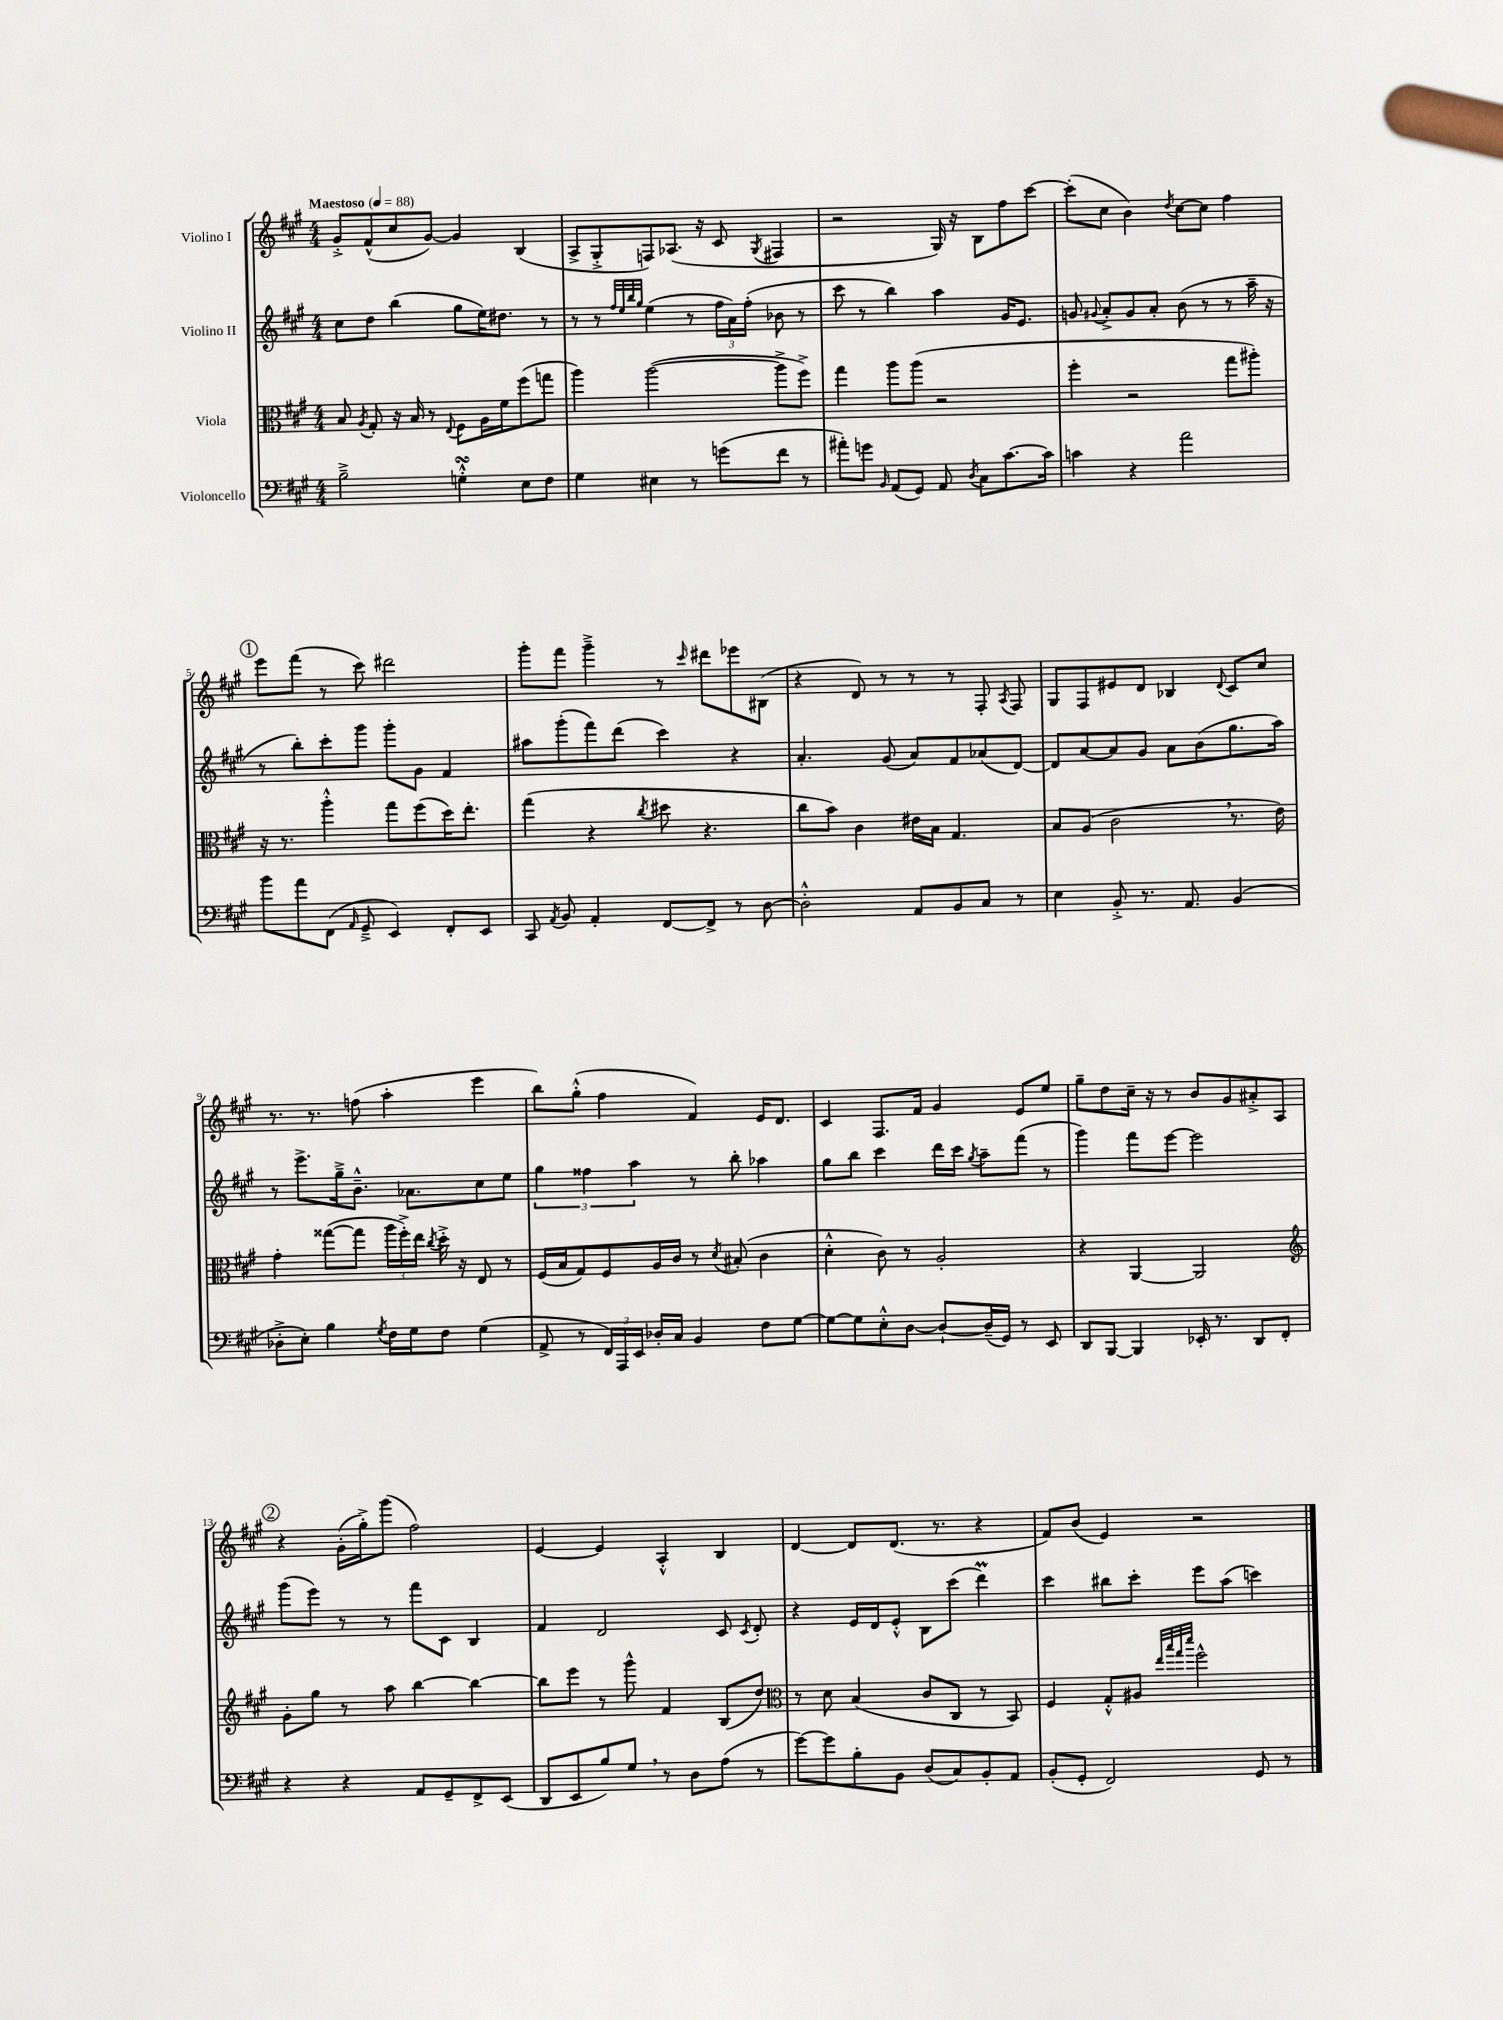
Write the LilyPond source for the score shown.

<<
\new StaffGroup <<
\new Staff = "s0" \with { instrumentName = "Violino I" } {
    \clef treble \key a \major \numericTimeSignature \time 4/4 \tempo "Maestoso" 4 = 88
    \autoBeamOff gis'8[-.-> fis'8-^( cis''8 gis'8]~) gis'4 b4( |
    a8[-> gis8-.-> f8) aes8.]( r16 cis'8 \acciaccatura { gis8 } fis4 |
    r2 gis16) r16 b8[ fis''8 cis'''8]~ |
    cis'''8[-.( cis''8] b'4) \acciaccatura { d''8 } cis''8[~ cis''8] fis''4 |
    \mark \markup { \circle "1" } e'''8[ fis'''8]( r8 cis'''8) dis'''2 |
    gis'''8[-. fis'''8] gis'''4---> r8 \grace { cis'''16 } dis'''8[ ees'''8 bis8]( |
    r4 d'8) r8 r8 r8 fis8-. \acciaccatura { a8 } fis8 |
    gis8[ fis8 eis'8 d'8] bes4 \appoggiatura { d'8 } cis'8[ cis''8] |
    r8. r8. f''8( a''4-. e'''4 |
    b''8[) gis''8]-.-^( fis''4 fis'4) e'16[ d'8.] |
    cis'4 fis8.[ fis'16] gis'4 e'8[ e''8] |
    gis''8[-- d''8 cis''16]-- r16 r8 b'8[ gis'8 ais'8-.-> a8] |
    \mark \markup { \circle "2" } r4 gis'16[-.( gis''16-.->) gis'''8]( fis''2) |
    e'4~ e'4 a4-.-^ b4 |
    d'4~ d'8[ d'8.]( r8. r4 |
    fis'8[) b'8]( e'4) r2 \bar "|." |
}
\new Staff = "s1" \with { instrumentName = "Violino II" } {
    \clef treble \key a \major \numericTimeSignature \time 4/4
    \autoBeamOff cis''8[ d''8] b''4( gis''8[ e''16) dis''8.] r8 |
    r8 r8 \grace { fis''32[ e''32 b''32 gis''32] } e''4( r8 \tuplet 3/2 { fis''16[ a'16) fis''16]-.( } bes'8 r8 |
    cis'''8 r8 b''4) a''4 gis'16[ e'8.] |
    g'8 \appoggiatura { gis'8 } a'8[-.-> gis'8 a'8]-. b'8( r8 r8 a''16-- r16 |
    \mark \markup { \circle "1" } r8 b''8[-.) cis'''8-. gis'''8] gis'''8[-. gis'8] fis'4 |
    ais''8[ gis'''8-.( fis'''8) d'''8]( cis'''4) r4 |
    a'4.-. gis'8( a'8[) fis'8 aes'8( d'8]~) |
    d'8[ a'8~ a'8 gis'8] a'8[ b'8( gis''8. a''16]) |
    r8 e'''8.[-> gis''16---> b'8.]---^ aes'8.[ cis''8 e''8] |
    \tuplet 3/2 { gis''4 fisis''4 a''4 } r8 b''8-. aes''4 |
    gis''8[ b''8] cis'''4 d'''16[ cis'''16] \acciaccatura { gis''8 } a''8[-- fis'''8]( r8 |
    gis'''4) fis'''8[ e'''8]~ e'''2 |
    \mark \markup { \circle "2" } gis'''8[( e'''8]) r8 r8 fis'''8[ cis'8] b4 |
    fis'4 d'2 cis'8 \acciaccatura { cis'8 } d'8-. |
    r4 e'16[ d'16 e'8]-.-^ b8[ cis'''8]( d'''4\prall) |
    cis'''4 bis''8[ cis'''8]-. e'''8[ a''8]( c'''4) \bar "|." |
}
\new Staff = "s2" \with { instrumentName = "Viola" } {
    \clef alto \key a \major \numericTimeSignature \time 4/4
    \autoBeamOff b8 \acciaccatura { a8 } gis8-. r16 b16 r8 \appoggiatura { e8 } fis8[ a16 fis'16 fis''8( g''8] |
    a''4) a''2~( a''8[-> fis''8]->) |
    gis''4 a''8[ a''8]( r2 |
    fis''4-. r2 gis''8[ ais''8]-.) |
    \mark \markup { \circle "1" } r16 r8. a''4-.-^ gis''8[ fis''8( d''16) e''8.]-. |
    gis''4( r4 \acciaccatura { cis''8 } dis''8 r4. |
    cis''8[ b'8]) cis'4 eis'16[ b16] gis4. |
    b8[ a8]( cis'2 \breathe r8. e'16) |
    gis'4-. gisis''8[~( gisis''8] \tuplet 3/2 { a''16[ fis''16-.->) e''16] } \acciaccatura { cis''8 } d''16-.-> r16 e8 r8 |
    fis16[( b16 gis8) fis8 a16 cis'16] r8 \acciaccatura { d'8 } bis8-.( cis'4 |
    d'4-.-^ cis'8) r8 a2-. |
    r4 a,4~ a,2 |
    \mark \markup { \circle "2" } \clef treble gis'8[-. gis''8] r8 a''8 b''4~ b''4~ |
    b''8[ e'''8] r8 gis'''8-^ fis'4 b8[( d''8]) |
    \clef alto r8 d'8 b4( cis'8[ cis8] r8 b,8) |
    fis4 gis8[-.-^ ais8] \grace { e''32[ b''32 gis''32 d'''32] } fis''2-^ \bar "|." |
}
\new Staff = "s3" \with { instrumentName = "Violoncello" } {
    \clef bass \key a \major \numericTimeSignature \time 4/4
    \autoBeamOff b2---> g4-.-^\turn e8[ fis8] |
    gis4 eis4 r8 g'8[( fis'8] r8 |
    ais'8[-.) g'8] \grace { b,16 } a,8[( gis,8]) a,8 \acciaccatura { d8 } cis8[ cis'8.~ cis'16] |
    c'4 r4 a'2 |
    \mark \markup { \circle "1" } b'8[ a'8 fis,8]( \grace { a,16 } gis,8---> e,4) fis,8[-. e,8] |
    cis,8 \acciaccatura { a,8 } b,8 a,4-. fis,8[~ fis,8]-> r8 d8~ |
    d2-.-^ a,8[ b,8 cis8] r8 |
    e4 b,8-.-> r8. a,8. b,4( |
    des8[-.-> e8]-.) b4 \acciaccatura { gis8 } fis16[ gis16 fis8] gis4( |
    a,8-> r8 \tuplet 3/2 { fis,16[) a,,16 e,16] } des16[-. cis16] b,4 fis8[ gis8]~ |
    gis8[~ gis8 e8-.-^ d8]~ d8[~-! d16--( gis,16]) r8 e,8 |
    d,8[ b,,8]~ b,,4 ees,16-. r8. d,8[ fis,8]-. |
    \mark \markup { \circle "2" } r4 r4 a,8[ gis,8-- fis,8-> e,8]( |
    d,8[ e,8 b8) gis8] \breathe r8 d8[ a8]( r8 |
    gis'8[~) gis'8 b8-. b,8] d8[( cis8) b,8-. a,8] |
    b,8[-.( gis,8]-. fis,2) gis,8 r8 \bar "|." |
}
>>
>>
